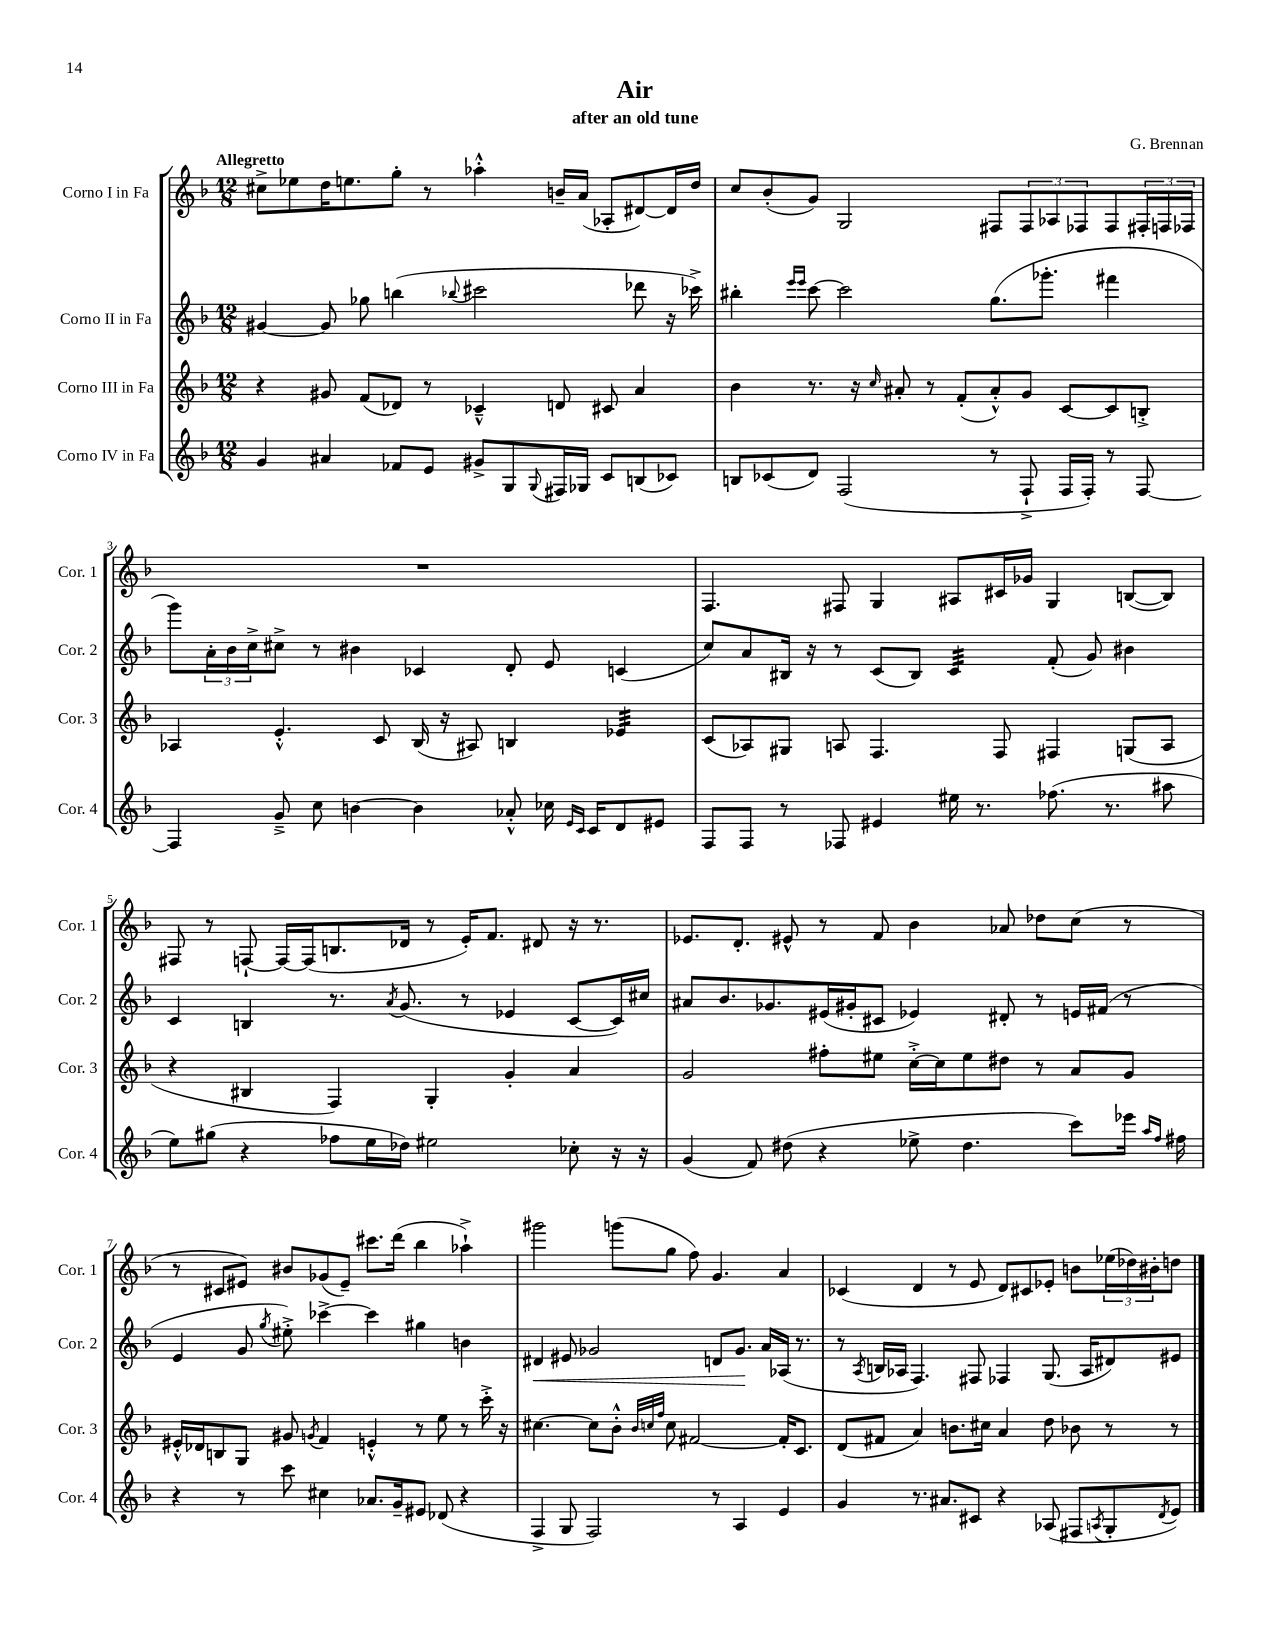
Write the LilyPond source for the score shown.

\header { title = "Air" composer = "G. Brennan" subtitle = "after an old tune" }
<<
\new StaffGroup <<
\new Staff = "s0" \with { instrumentName = "Corno I in Fa" shortInstrumentName = "Cor. 1" } {
    \clef treble \key f \major \numericTimeSignature \time 12/8 \tempo "Allegretto"
    cis''8-> ees''8 d''16 e''8. g''8-. r8 aes''4-.-^ b'16-- a'16( aes8-. dis'8~) dis'16 d''16 |
    c''8 bes'8-.( g'8) g2 fis8 \tuplet 3/2 { fis8 aes8 fes8 } fes8 \tuplet 3/2 { fis16-. f16 fes16 } |
    R1. |
    f4. fis8 g4 ais8 cis'16 ges'16 g4 b8~( b8) |
    fis8 r8 f8~-! f16~ f16( b8. des'16 r8 e'16-.) f'8. dis'8 r16 r8. |
    ees'8. d'8.-. eis'8-^ r8 f'8 bes'4 aes'8 des''8 c''8( r8 |
    r8 cis'8 eis'8) bis'8 ges'8( eis'8--) cis'''8. d'''16( bes''4 aes''4-!->) |
    gis'''2 g'''8( g''8 f''8) g'4. a'4 |
    ces'4( d'4 r8 e'8 d'8) cis'8 ees'8-. b'8 \tuplet 3/2 { ees''16( des''16) bis'16-. } d''8 \bar "|." |
}
\new Staff = "s1" \with { instrumentName = "Corno II in Fa" shortInstrumentName = "Cor. 2" } {
    \clef treble \key f \major \numericTimeSignature \time 12/8
    gis'4~ gis'8 ges''8 b''4( \appoggiatura { bes''8 } cis'''2 des'''8 r16 ces'''16->) |
    bis''4-. \grace { e'''16 e'''16 } c'''8~ c'''2 g''8.( ges'''8.-. fis'''4 |
    g'''8) \tuplet 3/2 { a'16-. bes'16 c''16-> } cis''8-> r8 bis'4 ces'4 d'8-. e'8 c'4( |
    c''8) a'8 bis16 r16 r8 c'8( bis8) c'4:32 f'8-.( g'8) bis'4 |
    c'4 b4 r8. \acciaccatura { a'8 } g'8.( r8 ees'4 c'8~ c'16) cis''16 |
    ais'8 bes'8. ges'8. eis'16( gis'16-. cis'8 ees'4) dis'8-. r8 e'16 fis'16( r8 |
    e'4 g'8 \acciaccatura { g''8 } eis''8-.->) ces'''4~-> ces'''4 gis''4 b'4 |
    dis'4\< eis'8 ges'2 d'8 ges'8.\! a'16 aes16( r8. |
    r8 \acciaccatura { a8 } b16 aes16 f4.) fis8 fes4 g8.( aes16 dis'8) eis'8 \bar "|." |
}
\new Staff = "s2" \with { instrumentName = "Corno III in Fa" shortInstrumentName = "Cor. 3" } {
    \clef treble \key f \major \numericTimeSignature \time 12/8
    r4 gis'8 f'8( des'8) r8 ces'4---^ d'8 cis'8 a'4 |
    bes'4 r8. r16 \grace { c''16 } ais'8-. r8 f'8-.( ais'8-.-^) g'8 c'8~ c'8 b8-.-> |
    aes4 e'4.-.-^ c'8 bes16( r16 ais8) b4 ees'4:32 |
    c'8( aes8) gis8 a8 f4. f8 fis4 g8( a8 |
    r4 bis4 f4) g4-. g'4-. a'4 |
    g'2 fis''8-. eis''8 c''16~-.-> c''16 eis''8 dis''8 r8 a'8 g'8 |
    eis'16-.-^ des'16 b8 g8 gis'8 \acciaccatura { g'8 } f'4 e'4-.-^ r8 e''8 r8 c'''16-.-> r16 |
    cis''4.~ cis''8 bes'8-.-^ \grace { bes'32 c''32 f''32 } c''8 fis'2~ fis'16-. c'8. |
    d'8( fis'8 a'4) b'8. cis''16 a'4 d''8 bes'8 r8 r8 \bar "|." |
}
\new Staff = "s3" \with { instrumentName = "Corno IV in Fa" shortInstrumentName = "Cor. 4" } {
    \clef treble \key f \major \numericTimeSignature \time 12/8
    g'4 ais'4 fes'8 e'8 gis'8-> g8 \appoggiatura { g8 } fis16 ges16 c'8 b8( ces'8) |
    b8 ces'8( d'8) f2( r8 f8-!-> f16 f16-.) r8 f8~ |
    f4 g'8---> c''8 b'4~ b'4 aes'8-.-^ ces''16 \grace { e'16 c'16 } c'16 d'8 eis'8 |
    f8 f8 r8 fes8 eis'4 eis''16 r8. fes''8.( r8. ais''8 |
    e''8) gis''8( r4 fes''8 e''16 des''16) eis''2 ces''8-. r16 r16 |
    g'4( f'8) dis''8( r4 ees''8-> dis''4. c'''8) ees'''16 \grace { a''16 f''16 } fis''16 |
    r4 r8 c'''8 cis''4 aes'8. g'16-- eis'8 des'8( r4 |
    f4-> g8 f2) r8 a4 e'4 |
    g'4 r8. ais'8. cis'8 r4 aes8( fis8 \acciaccatura { a8 } g8-. \acciaccatura { d'8 } e'8) \bar "|." |
}
>>
>>
